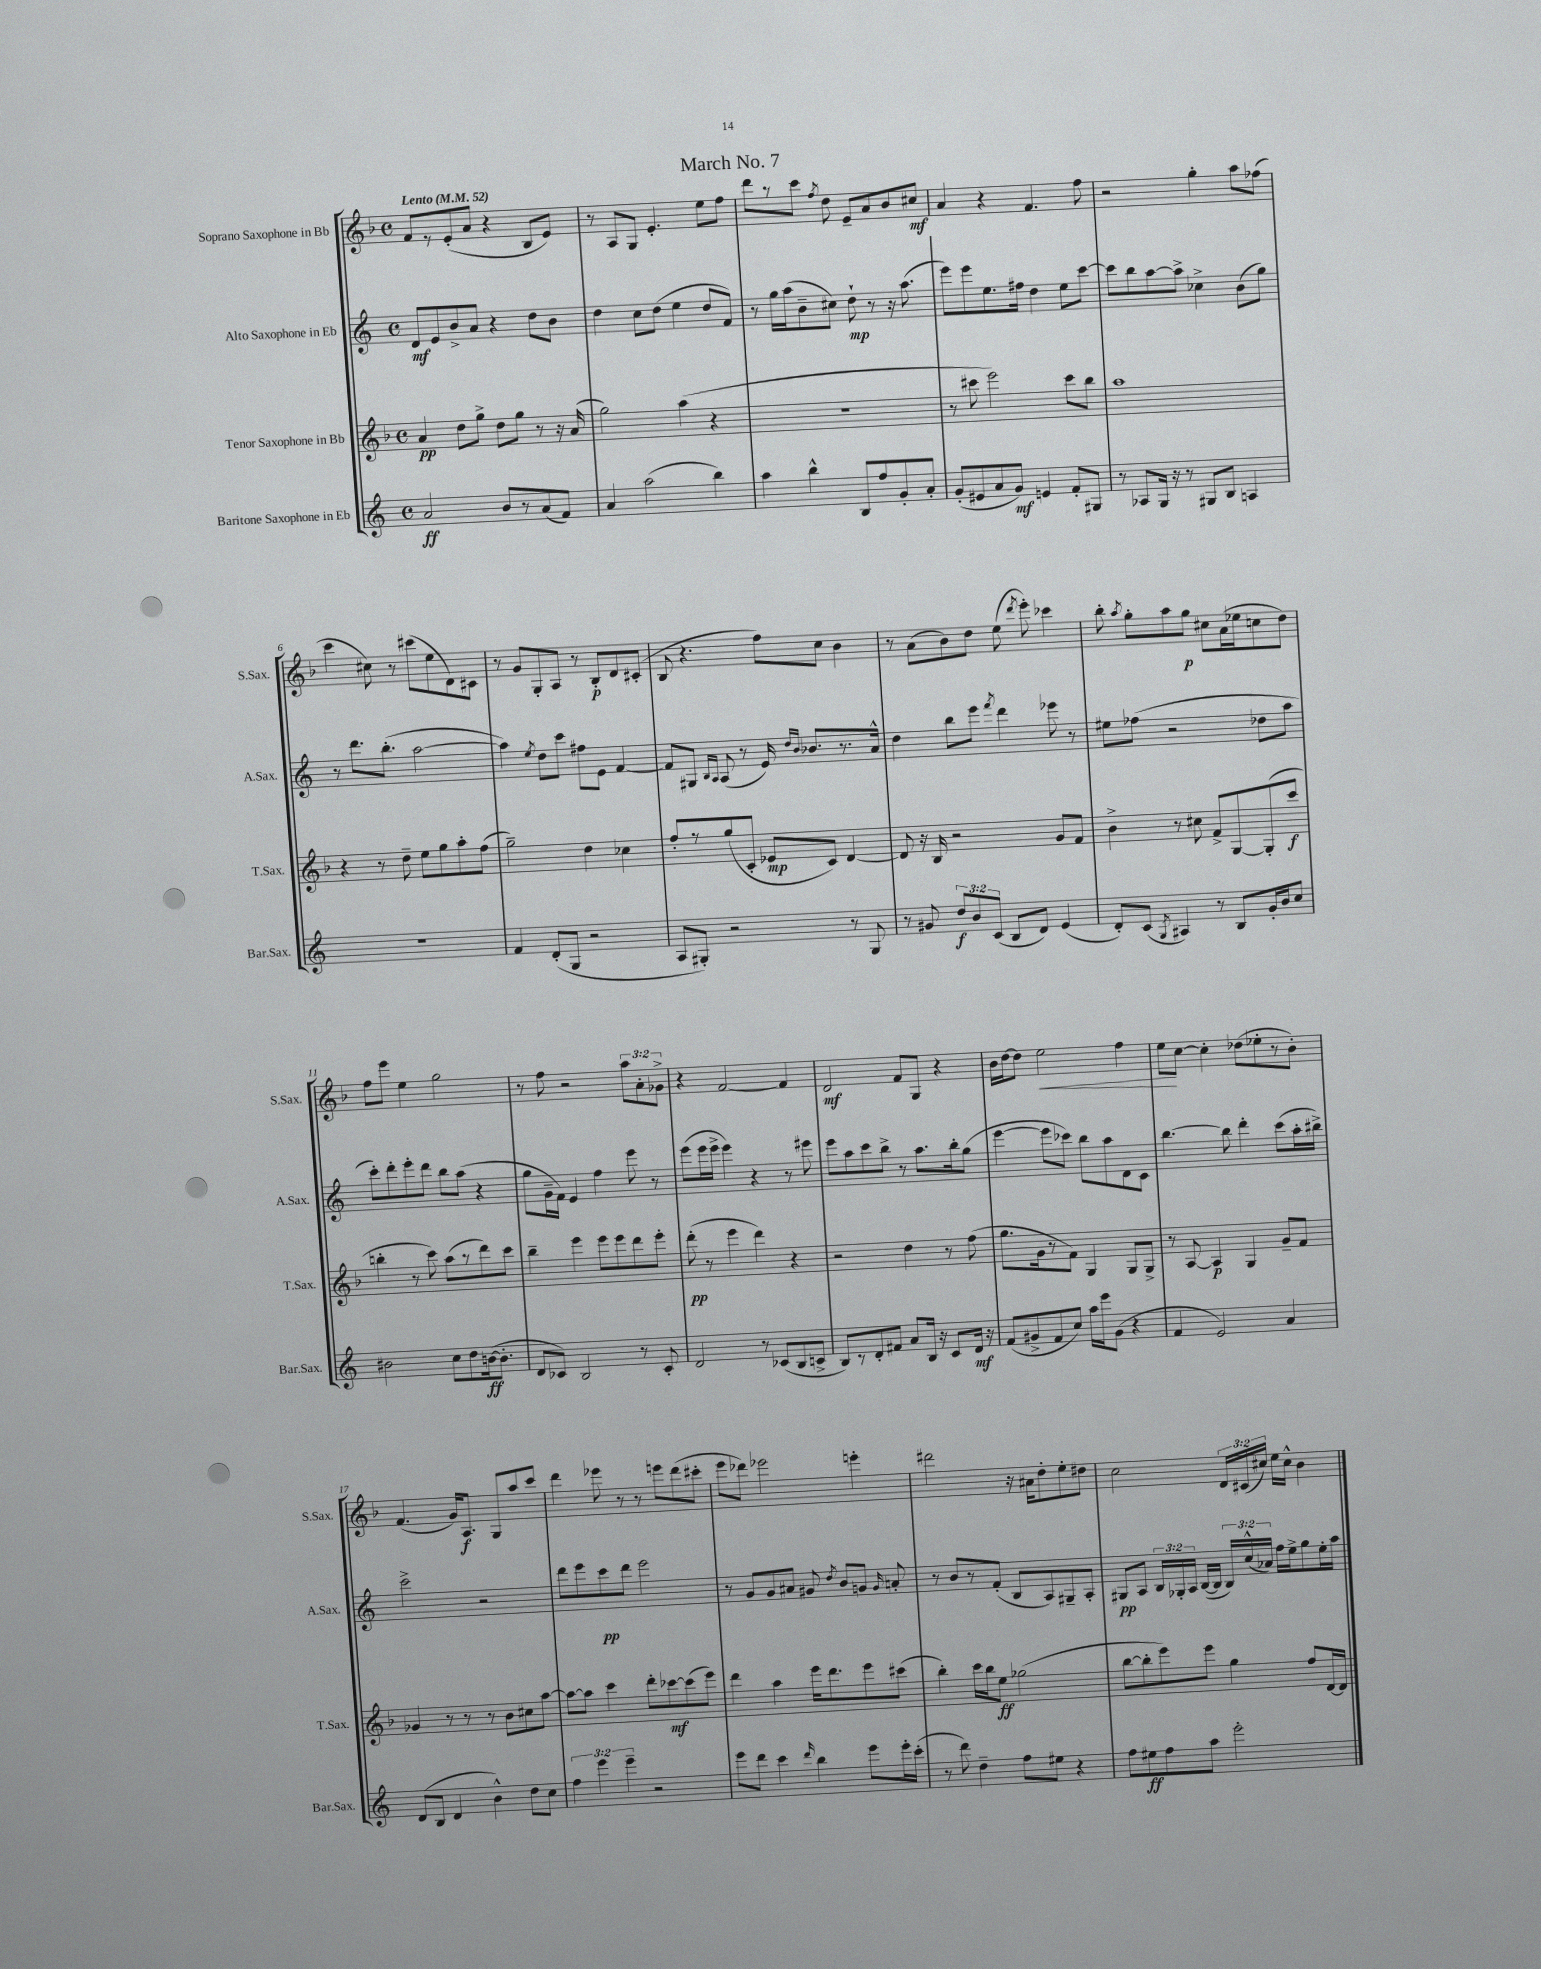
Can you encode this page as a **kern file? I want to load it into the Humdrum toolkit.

**kern	**dynam	**kern	**dynam	**kern	**dynam	**kern	**dynam
*part4	*part4	*part3	*part3	*part2	*part2	*part1	*part1
*staff4	*staff4	*staff3	*staff3	*staff2	*staff2	*staff1	*staff1
*I"Baritone Saxophone in Eb	*	*I"Tenor Saxophone in Bb	*	*I"Alto Saxophone in Eb	*	*I"Soprano Saxophone in Bb	*
*I'Bar.Sax.	*	*I'T.Sax.	*	*I'A.Sax.	*	*I'S.Sax.	*
*clefG2	*	*clefG2	*	*clefG2	*	*clefG2	*
*k[]	*	*k[b-]	*	*k[]	*	*k[b-]	*
*M4/4	*	*M4/4	*	*M4/4	*	*M4/4	*
*met(c)	*	*met(c)	*	*met(c)	*	*met(c)	*
*MM52	*	*MM52	*	*MM52	*	*MM52	*
=1	=1	=1	=1	=1	=1	=1	=1
!	!	!	!	!	!	!LO:TX:a:B:t=Lento	!
2a/	ff	4a/	pp	8d/L	mf	8f/L	.
.	.	.	.	8e/	.	8r	.
.	.	8dd\L	.	8b^/	.	(8e'/	.
.	.	8gg^\J	.	8a/J	.	8a/J	.
8b/L	.	8dd\L	.	4r	.	4r	.
8r	.	8gg\J	.	.	.	.	.
(8a/	.	8r	.	8dd\L	.	8B-/L	.
8f/J)	.	16r	.	8b\J	.	8e/J)	.
.	.	(16a/	.	.	.	.	.
=2	=2	=2	=2	=2	=2	=2	=2
4a/	.	2gg\)	.	4dd\	.	8r	.
.	.	.	.	.	.	8A/L	.
(2aa\	.	.	.	8cc\L	.	8G/J	.
.	.	.	.	(8dd\J	.	4.e'/	.
.	.	(4aa\	.	4ee\	.	.	.
4bb\)	.	4r	.	8dd/L	.	8ee\L	.
.	.	.	.	8f/J)	.	8ff\J	.
=3	=3	=3	=3	=3	=3	=3	=3
4aa\	.	1r	.	8r	.	8ddd\L	.
.	.	.	.	16gg\LL	.	8r	.
.	.	.	.	(16aa\J	.	.	.
4bb^^\	.	.	.	8b~\	.	8ccc\J	.
.	.	.	.	.	.	8qff/	.
.	.	.	.	8cc#X\J)	.	8dd\	.
8B/L	.	.	.	8dd`\	mp	8e~/L	.
8ff/	.	.	.	8r	.	8a/	.
8g'/	.	.	.	16r	.	8b-/	.
.	.	.	.	(8.aa\	.	.	.
8a'/J	.	.	.	.	.	8cc#X/J	mf
=4	=4	=4	=4	=4	=4	=4	=4
(8g'/L	.	8r	.	8eee\L)	.	4a/	.
8e#X/	.	8ccc#X\	.	8eee\	.	.	.
8a/	.	2eee\)	.	8.ee\	.	4r	.
8g/J)	mf	.	.	.	.	.	.
.	.	.	.	16ff#X\Jk	.	.	.
4en/	.	.	.	4dd\	.	4.f/	.
8f'/L	.	8ccc#\L	.	8ee\L	.	.	.
8G#X/J	.	8bb-\J	.	[8ccc\J	.	8ff\	.
=5	=5	=5	=5	=5	=5	=5	=5
8r	.	1aa	.	8ccc\L]	.	2r	.
8A-X/L	.	.	.	8bb\	.	.	.
16G/Jk	.	.	.	[8aa\	.	.	.
16r	.	.	.	.	.	.	.
8r	.	.	.	8aa^\J]	.	.	.
8G#X/L	.	.	.	4cc-X^\	.	4gg'\	.
8B/J	.	.	.	.	.	.	.
4An/	.	.	.	(8b\L	.	8aa\L	.
.	.	.	.	8gg\J)	.	(8ff-X\J	.
!!LO:LB:g=z
=6	=6	=6	=6	=6	=6	=6	=6
1r	.	4r	.	8r	.	4ccc\	.
.	.	.	.	8.ddd\L	.	.	.
.	.	8r	.	.	.	8cc#X\)	.
.	.	.	.	(8.bb'\J	.	.	.
.	.	8dd~\	.	.	.	8r	.
.	.	8ee\L	.	[2aa\	.	(8ccc#X\L	.
.	.	8gg\	.	.	.	8ee\	.
.	.	8aa'\	.	.	.	8d\)	.
.	.	(8ff\J	.	.	.	8c#X\J	.
=7	=7	=7	=7	=7	=7	=7	=7
4f/	.	2gg~\)	.	4aa\])	.	8r	.
.	.	.	.	.	.	8g/L	.
.	.	.	.	8qee/	.	.	.
(8d'/L	.	.	.	8dd\L	.	8G'/	.
8G/J	.	.	.	8ccc\J	.	8A/J	.
2r	.	4dd\	.	8ff#X\L	.	8r	.
.	.	.	.	8e\J	.	8B-'/L	p
.	.	4cc-X\	.	[4f/	.	8d/	.
.	.	.	.	.	.	(8c#X'/J	.
=8	=8	=8	=8	=8	=8	=8	=8
8A/L	.	8ff'/L	.	8f/L]	.	8B-/	.
8G#X'/J)	.	8r	.	8G#X/J	.	4.r	.
.	.	.	.	16qqB/LL	.	.	.
.	.	.	.	16qqA/JJ	.	.	.
2r	.	(8gg/	.	(8A/	.	.	.
.	.	8c'/J	.	8r	.	.	.
.	.	8e-X/L	mp	16e/)	.	8ff\L)	.
.	.	.	.	16qqdd/LL	.	.	.
.	.	.	.	16qqb/JJ	.	.	.
.	.	.	.	8.b-X/L	.	.	.
.	.	8c/J)	.	.	.	8cc\J	.
8r	.	[4d/	.	8.r	.	4b-\	.
8G#/	.	.	.	.	.	.	.
.	.	.	.	16a^^/Jk	.	.	.
=9	=9	=9	=9	=9	=9	=9	=9
8r	.	8d/]	.	4dd\	.	8r	.
8g#X/	.	16r	.	.	.	(8a\L	.
.	.	16B-/	.	.	.	.	.
12dd/L	f	2r	.	8bb\L	.	8b-\)	.
12b/	.	.	.	.	.	.	.
.	.	.	.	8eee\J	.	8dd\J	.
(12c/J	.	.	.	.	.	.	.
.	.	.	.	8qfff/	.	.	.
8B/L	.	.	.	4ddd\	.	(8ee\	.
.	.	.	.	.	.	8qddd/	.
8d/J)	.	.	.	.	.	8eee'\)	.
(4e/	.	8g/L	.	8eee-X\	.	4ccc-X\	.
.	.	8f/J	.	8r	.	.	.
=10	=10	=10	=10	=10	=10	=10	=10
8d'/L)	.	4b-^\	.	8ee#X\L	.	8bb-'\	.
.	.	.	.	.	.	8qaa/	.
(8c/J	.	.	.	(8ff-X\J	.	8gg'\L	.
8qG/	.	.	.	.	.	.	.
4A#X/)	.	8r	.	2r	.	8aa\	.
.	.	8cc#X\	.	.	.	8gg\J	p
8r	.	8f^/L	.	.	.	8cc#X\L	.
8B/L	.	[8G/	.	.	.	(16a\L	.
.	.	.	.	.	.	16ee-X\J	.
16g'/L	.	(8G'/]	.	8dd-X\L	.	8ccn\	.
16b/J	.	.	.	.	.	.	.
8cc/J	.	8ccc/J	f	8aa\J	.	8dd\J)	.
!!LO:LB:g=z
=11	=11	=11	=11	=11	=11	=11	=11
2b#X\	.	4bbn'\	.	8ccc'\L)	.	8ff\L	.
.	.	.	.	8ddd'\	.	8eee\J	.
.	.	8r	.	8eee'\	.	4ee\	.
.	.	8ccc\)	.	8ddd\J	.	.	.
8cc\L	.	(8aa\L	.	8bb\L	.	2gg\	.
8dd\	.	8r	.	(8aa\J	.	.	.
([16bn\k	ff	8ddd\)	.	4r	.	.	.
8.b'\J]	.	.	.	.	.	.	.
.	.	8ccc\J	.	.	.	.	.
=12	=12	=12	=12	=12	=12	=12	=12
8d/L	.	4bb-~\	.	8gg\L	.	8r	.
8c-X/J)	.	.	.	16g~\L	.	8ff\	.
.	.	.	.	16f\JJ)	.	.	.
2B/	.	4eee\	.	4e/	.	2r	.
.	.	8eee\L	.	4ff\	.	.	.
.	.	8eee\	.	.	.	.	.
8r	.	8ddd\	.	8eee\	.	12aa\L	.
.	.	.	.	.	.	12a'\	.
8c-'/	.	8eee'\J	.	8r	.	.	.
.	.	.	.	.	.	12g-X^\J	.
=13	=13	=13	=13	=13	=13	=13	=13
2d/	.	(8ddd'\	pp	(8eee\L	.	4r	.
.	.	8r	.	16eee\L	.	.	.
.	.	.	.	16eee^\JJ	.	.	.
.	.	4eee\	.	4eee\)	.	[2f/	.
8r	.	4ddd\)	.	4r	.	.	.
(8c-X/L	.	.	.	.	.	.	.
8B/	.	4r	.	8r	.	4f/]	.
8cn^/J	.	.	.	8eee#X\	.	.	.
=14	=14	=14	=14	=14	=14	=14	=14
8B/L)	.	2r	.	8eee\L	.	2d/	mf
8r	.	.	.	8aa\	.	.	.
8d'/	.	.	.	8ccc\	.	.	.
8f#X/J	.	.	.	8bb^\J	.	.	.
8a/L	.	4dd\	.	8r	.	8f/L	.
16B/Jk	.	.	.	8.aa\L	.	8G/J	.
16r	.	.	.	.	.	.	.
8c/L	.	8r	.	.	.	4r	.
.	.	.	.	16bb'\k	.	.	.
16d/Jk	mf	(8ff\	.	(8gg\J	.	.	.
16r	.	.	.	.	.	.	.
=15	=15	=15	=15	=15	=15	=15	=15
(8f/L	.	8.gg\L	.	[4eee\	.	16b-\LL	.
.	.	.	.	.	.	[16dd\J	.
8g#X^/	.	.	.	.	.	8dd\J]	.
.	.	16g\k	.	.	.	.	.
!	!	!	!	!	!	!	!LO:HP:b
8f/	.	8r	.	8eee\L]	.	2ee\	<
8cc/J)	.	8f\J)	.	8ccc-X\J)	.	.	.
16aa\LL	.	4G/	.	8bb\L	.	.	.
16eee\J	.	.	.	.	.	.	.
(8g#\J	.	.	.	8aa\	.	.	.
4r	.	8G/L	.	8d\	.	4ff\	.
.	.	8G^/J	.	8c\J	.	.	.
=16	=16	=16	=16	=16	=16	=16	=16
4f/	.	8r	.	[4.bb\	.	8ee\L	.
.	.	[8A/	.	.	.	[8cc\J	[
2e/)	.	4A/]	p	.	.	4cc'\]	.
.	.	.	.	8bb\]	.	.	.
.	.	4G/	.	4ddd'\	.	(8dd-X\L	.
.	.	.	.	.	.	8ee-X'\	.
4a/	.	8g~/L	.	(8ccc\L	.	8r	.
.	.	8f/J	.	16aa'\L	.	8b-'\J)	.
.	.	.	.	16bb#X^\JJ)	.	.	.
!!LO:LB:g=z
=17	=17	=17	=17	=17	=17	=17	=17
(8d/L	.	4g-X/	.	2ccc^\	.	(4.f/	.
8B/J	.	.	.	.	.	.	.
4d/	.	8r	.	.	.	.	.
.	.	8r	.	.	.	16g/KL)	.
.	.	.	.	.	.	8.A/J	f
4b^^\)	.	8r	.	2r	.	.	.
.	.	8b-\L	.	.	.	8G/L	.
8dd\L	.	8cc#X\	.	.	.	8aa/	.
8cc\J	.	[8aa\J	.	.	.	8ccc/J	.
=18	=18	=18	=18	=18	=18	=18	=18
6ff\	.	8aa\L_	.	8ddd\L	.	4ddd\	.
.	.	8aa\J]	.	8eee\	.	.	.
6eee\	.	.	.	.	.	.	.
.	.	4ccc\	.	8ccc\	pp	8eee-X\	.
6eee~\	.	.	.	.	.	.	.
.	.	.	.	8ddd\J	.	8r	.
2r	.	8ddd'\L	.	2eee\	.	8r	.
.	.	[8ccc-X\	mf	.	.	8eeen\L	.
.	.	(8ccc-\]	.	.	.	(8ddd\	.
.	.	8eee\J)	.	.	.	8ccc#X'\J	.
=19	=19	=19	=19	=19	=19	=19	=19
8eee\L	.	4ddd\	.	8r	.	8eee\L	.
8ddd\J	.	.	.	8g/L	.	8ddd-X\J)	.
4ccc\	.	4aa\	.	8g/	.	2eee-X\	.
.	.	.	.	8a#X/J	.	.	.
16qqddd/	.	.	.	.	.	.	.
4bb\	.	16eee\KL	.	8g#X/	.	.	.
.	.	8.ddd\	.	.	.	.	.
.	.	.	.	8qdd/	.	.	.
.	.	.	.	8b/L	.	.	.
8eee\L	.	8eee\	.	8gn/J	.	4eeen'\	.
.	.	.	.	16qqg/	.	.	.
16eee'\L	.	(8ccc#X\J	.	8an'/	.	.	.
(16ccc'\JJ	.	.	.	.	.	.	.
=20	=20	=20	=20	=20	=20	=20	=20
8r	.	4bb-'\)	.	8r	.	2ddd#X\	.
8ddd\)	.	.	.	8b/L	.	.	.
4dd~\	.	16ccc\LL	.	8r	.	.	.
.	.	16bb-\J	.	.	.	.	.
.	.	8ee\J	ff	(8f'/J	.	.	.
8ff\L	.	(2gg-X\	.	8B/L	.	16r	.
.	.	.	.	.	.	16a#X\KL	.
8ee#X\J	.	.	.	8A/)	.	8dd'\	.
4r	.	.	.	8G#X~/	.	8ee'\	.
.	.	.	.	8A'/J	.	8dd#X\J	.
=21	=21	=21	=21	=21	=21	=21	=21
8ff\L	.	[8bb-\L	.	8G#X/L	pp	2cc\	.
8ee#X\	ff	8bb-'\]	.	8A/J	.	.	.
8ff\	.	8eee\)	.	24B/LL	.	.	.
.	.	.	.	24G-X'/	.	.	.
.	.	.	.	24A/JJ	.	.	.
8aa\J	.	8eee\J	.	([16B/LL	.	.	.
.	.	.	.	16B/JJ]	.	.	.
2eee'\	.	4gg\	.	24B/LL)	.	24d/LL	.
.	.	.	.	(24cc^^/	.	(24c#X/	.
.	.	.	.	24a-X/JJ)	.	24cc#X/JJ)	.
.	.	.	.	16ff\LL	.	16ee\LL	.
.	.	.	.	16ee^\J	.	16cc#^^\JJ	.
.	.	8ff/L	.	8gg\	.	4b-\	.
.	.	[16d/L	.	16ee'\L	.	.	.
.	.	16d/JJ]	.	16aa\JJ	.	.	.
==	==	==	==	==	==	==	==
*-	*-	*-	*-	*-	*-	*-	*-
